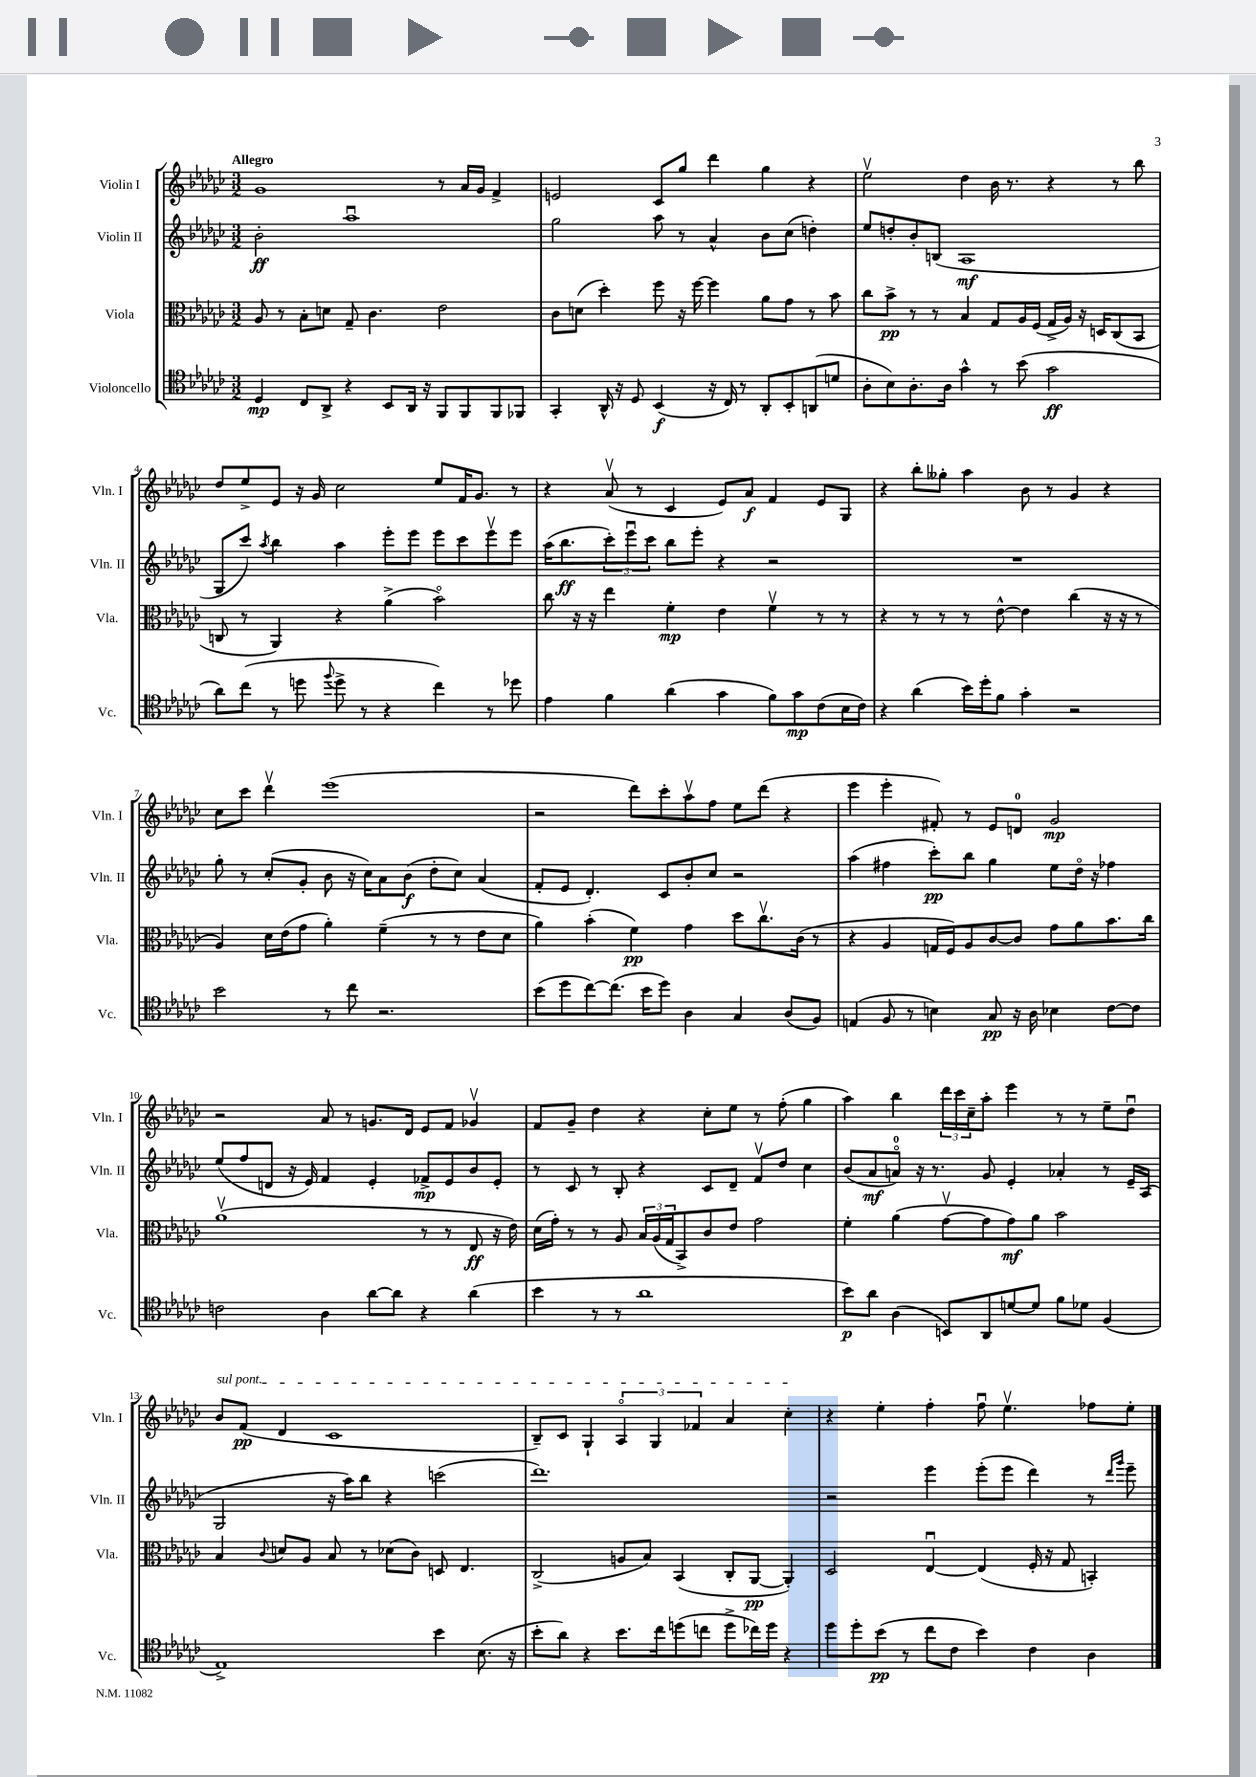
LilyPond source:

<<
\new StaffGroup <<
\new Staff = "s0" \with { instrumentName = "Violin I" shortInstrumentName = "Vln. I" } {
    \clef treble \key ges \major \numericTimeSignature \time 3/2 \tempo "Allegro"
    ges'1 r8 aes'16 ges'16 f'4-> |
    e'2 ces'8 ges''8 des'''4 ges''4 r4 |
    ees''2\upbow des''4 bes'16 r8. r4 r8 bes''8 |
    des''8 ees''8-> ees'8 r16 ges'16 ces''2 ees''8 f'16 ges'8. r8 |
    r4 aes'8\upbow( r8 ces'4 ees'8) aes'8\f f'4 ees'8 ges8 |
    r4 bes''8-. geses''8-. aes''4 bes'8 r8 ges'4 r4 |
    ces''8 ces'''8 des'''4\upbow ees'''1( |
    r2 des'''8) ces'''8-. aes''8\upbow f''8 ees''8 des'''8( r4 |
    ees'''4 ees'''4-. fis'8-.) r8 ees'8 d'8-0 ges'2\mp |
    r2 aes'8 r8 g'8. des'16 ees'8 f'8 ges'4\upbow |
    f'8 ges'8-- des''4 r4 ces''8-. ees''8 r8 f''8-.( ges''4 |
    aes''4) bes''4 \tuplet 3/2 { des'''16 ces'''16 ces''16-- } aes''8-. ees'''4 r8 r8 ees''8-- des''8\downbow |
    \once \override TextSpanner.bound-details.left.text = \markup { \italic "sul pont." } bes'8\startTextSpan f'8\pp( des'4 ces'1 |
    bes8--) ces'8 ges4-! \tuplet 3/2 { aes4\flageolet ges4 fes'4 } aes'4 ces''4-.\stopTextSpan |
    r4 ees''4-. f''4-. f''8\downbow ees''4.\upbow fes''8 ees''8-. \bar "|." |
}
\new Staff = "s1" \with { instrumentName = "Violin II" shortInstrumentName = "Vln. II" } {
    \clef treble \key ges \major \numericTimeSignature \time 3/2
    bes'2-.\ff aes''1\downbow |
    ges''2 aes''8 r8 aes'4-^ bes'8 ces''8( d''4-.) |
    ees''8 d''8-. bes'8-. b8( aes1\mf |
    ges8 ces'''8) \acciaccatura { aes''8 } bes''4 aes''4 ees'''8-. ees'''8 ees'''8 ces'''8 ees'''8\upbow ees'''8 |
    aes''16( bes''8.\ff \tuplet 3/2 { ces'''8-.) ees'''8\downbow ces'''8 } bes''8 ees'''8-. r4 r2 |
    R1. |
    ges''8-. r8 ces''8-.( ges'8-. bes'8 r16 ces''16) aes'8 bes'8\f( des''8-. ces''8) aes'4( |
    f'8-. ees'8 des'4.-.) ces'8 bes'8-. ces''8 r2 |
    aes''4( fis''4 ces'''8-.\pp) bes''8 ges''4 ees''8 des''16\flageolet r16 fes''4 |
    ees''8( f''8 d'8 r16 ees'16) f'4 ees'4-. fes'8->\mp ees'8 bes'8 ees'8-. |
    r8 ces'8 r8 bes8-. r4 ces'8 des'8-- f'8\upbow des''8 ces''4 |
    bes'8( aes'8\mf a'8-0\flageolet) r16 r8. ges'8 ees'4-. aes'4-. r8 ees'16-- aes16( |
    ges2 r16 aes''16) bes''8 r4 c'''2( |
    des'''1.) |
    r2 ees'''4 ees'''8-.( ees'''8 des'''4) r8 \grace { des'''16 ges'''16 } ees'''8-- \bar "|." |
}
\new Staff = "s2" \with { instrumentName = "Viola" shortInstrumentName = "Vla." } {
    \clef alto \key ges \major \numericTimeSignature \time 3/2
    aes8 r8 bes8-. d'8 ges8-- ces'4. ees'2 |
    ces'8 d'8( des''4-.) f''8 r16 f''16~ f''4 aes'8 ges'8 r8 bes'8 |
    ces''8 bes'8->\pp r8 r8 bes4 ges8 aes16 f16( ges16-> aes16) r16 d16 ces8( bes,8 |
    c8 r8 aes,4) r4 aes'4->( bes'2\flageolet) |
    ces''8 r16 r16 ees''4 f'4-.\mp ees'4 f'4\upbow r8 r8 |
    r4 r8 r8 r8 ees'8~-^ ees'4 ces''4( r16 r16 r8 |
    aes4) des'16 ees'16( ges'8 aes'4-.) f'4--( r8 r8 ees'8 des'8 |
    aes'4) bes'4-.( f'4\pp) ges'4 des''8 ces''8.\upbow ces'16( r8 |
    r4 aes4 g16 f16) aes8 ces'8~ ces'8 ges'8 aes'8 bes'8. ces''16 |
    aes'1\upbow( r8 r8 ees8\ff r16 ees'16) |
    des'16( ges'16-.) r8 r8 aes8 \tuplet 3/2 { bes16 aes16( ges16 } bes,8->) ces'8 ees'8 ges'2 |
    f'4-. aes'4( ges'8~\upbow ges'8 ges'8\mf) aes'8 bes'2 |
    bes4 \appoggiatura { ces'8 } d'8 aes8 bes8 r8 des'8( ces'8) d8 ees4. |
    ces2->( a8 bes8) bes,4( ces8-. aes,8~\pp aes,4-.) |
    des2 ees4~\downbow ees4( f16-. r16 ges8 b,4-.) \bar "|." |
}
\new Staff = "s3" \with { instrumentName = "Violoncello" shortInstrumentName = "Vc." } {
    \clef tenor \key ges \major \numericTimeSignature \time 3/2
    des4\mp ces8 aes,8-> r4 bes,8 aes,16 r16 f,8 f,8 f,8 fes,8 |
    ges,4-. aes,16-^ r16 des8 bes,4\f( r16 ces16) r8 aes,8-. bes,8-. a,8( d'8 |
    aes8-. bes8) aes8.-. aes16 ges'4-^ r8 bes'8( ges'2\ff |
    aes'8) ces''8( r8 d''8 \appoggiatura { f''8 } d''8-> r8 r4 ces''4) r8 des''8 |
    ees'4 f'4 aes'4( ges'4 f'8) ges'8\mp ces'8( bes16 ces'16) |
    r4 aes'4( bes'16) des''16-. f'8 ges'4-. r2 |
    bes'2 r8 ces''8 r2. |
    bes'8( des''8 ces''8~) ces''8.( bes'16 des''8) aes4 ges4 aes8( f8) |
    e4( f8 r8 b4) ges8\pp r16 aes16 bes4 ces'8~ ces'8 |
    c'2 aes4 aes'8~ aes'8 r4 aes'4( |
    bes'4 r8 r8 aes'1 |
    bes'8\p) aes'8 aes4( b,8) aes,8 d'8~ d'8 f'8 des'8 f4( |
    ees1->) bes'4 bes8.( r16 |
    bes'8-. aes'8) r4 bes'8. ces''16 d''8( c''8 d''8-> ces''16) d''16 r4 |
    des''8 des''8-. bes'8\pp( r8 ces''8 ces'8 bes'4) ces'4 aes4 \bar "|." |
}
>>
>>
